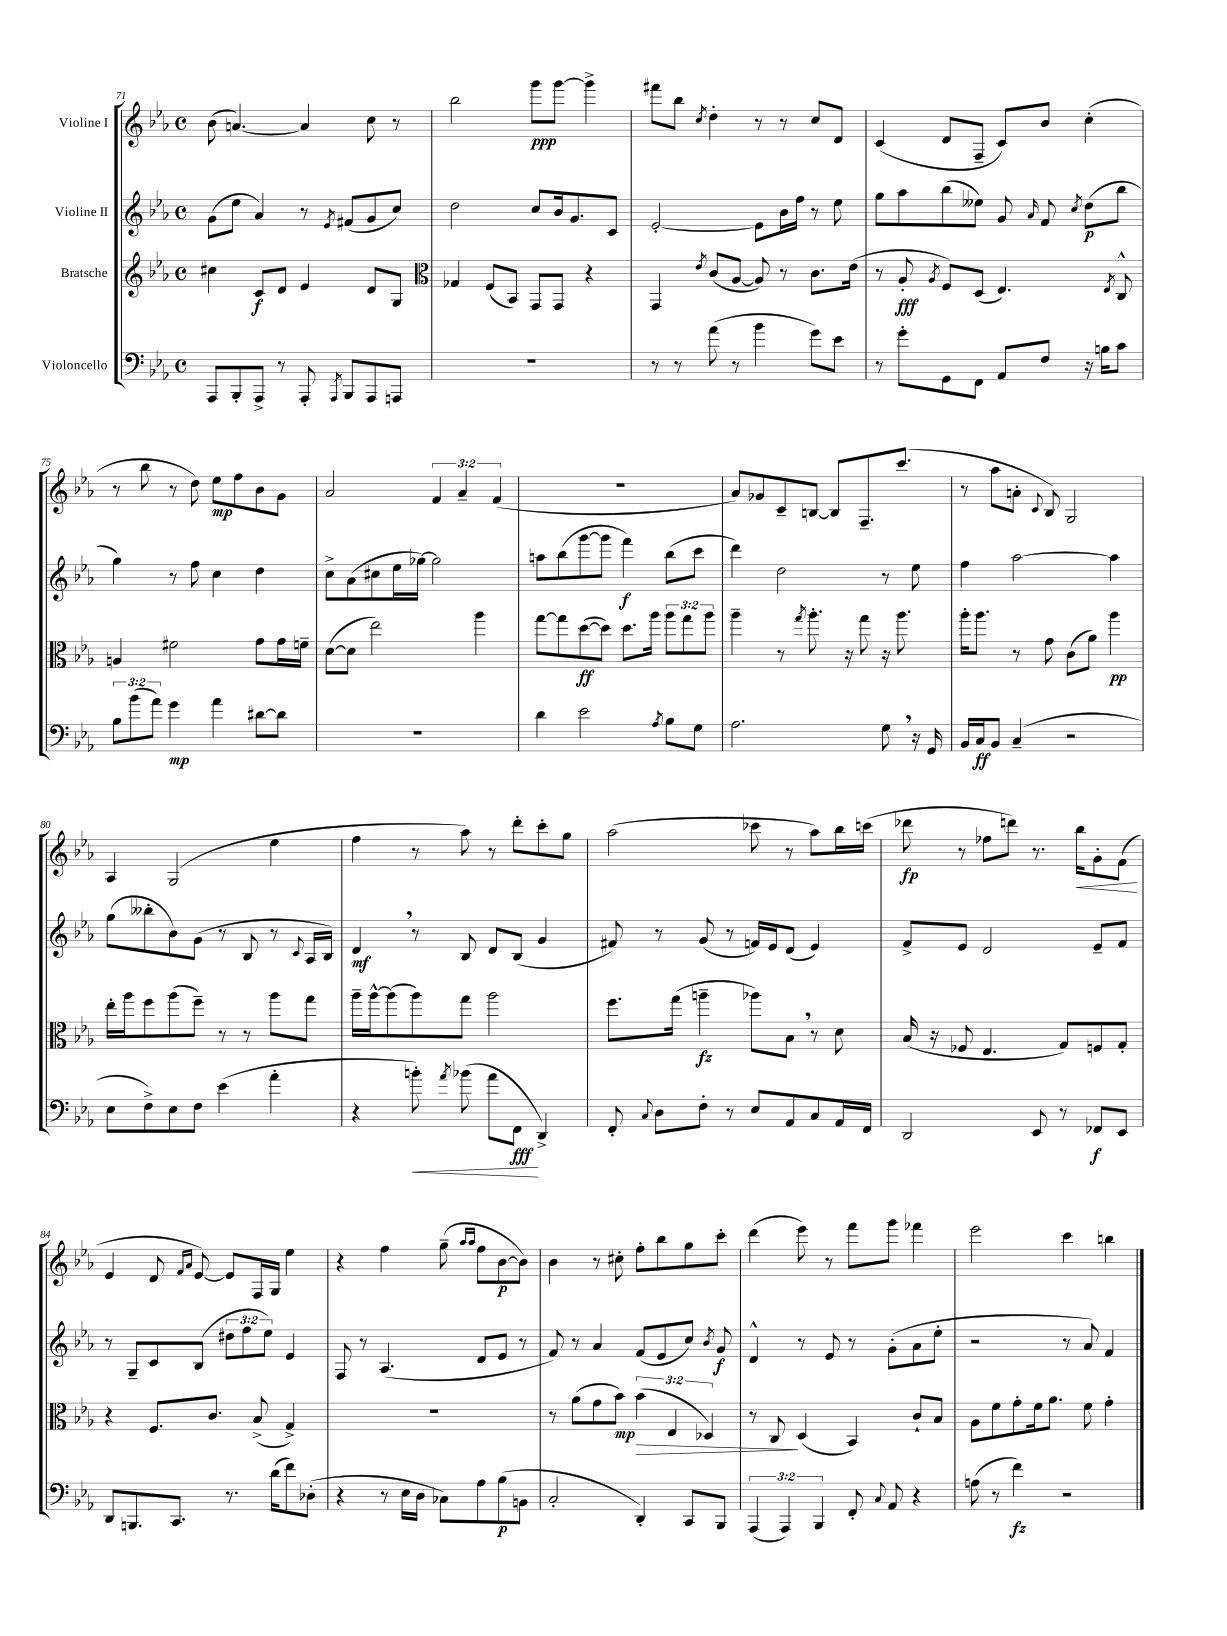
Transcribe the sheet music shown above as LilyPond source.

<<
\new StaffGroup <<
\new Staff = "s0" \with { instrumentName = "Violine I" } {
    \clef treble \key ees \major \defaultTimeSignature \time 4/4 \override Staff.TupletNumber.text = #tuplet-number::calc-fraction-text
    \autoBeamOff bes'8( a'4.~) a'4 c''8 r8 |
    bes''2 g'''8[\ppp g'''8]~ g'''4-> |
    fis'''8[ bes''8] \acciaccatura { c''8 } d''4-. r8 r8 c''8[ d'8] |
    c'4( d'8[ f8]-- c'8[) bes'8] c''4-.( |
    r8 bes''8 r8 d''8) ees''8[\mp f''8 bes'8 g'8] |
    aes'2 \tuplet 3/2 { f'4 aes'4-- f'4( } |
    R1 |
    aes'8[) ges'8 c'8-- b8]~ b8[ f8.-- c'''8.]( |
    r8 aes''8[ a'8]-. \appoggiatura { c'8 } bes8) g2 |
    aes4 g2( ees''4 |
    f''4 r8 aes''8) r8 d'''8[-. c'''8-. g''8] |
    aes''2( ces'''8 r8 aes''8[) bes''16 c'''16]( |
    des'''8\fp r8 fes''8[ d'''8]) r8. bes''16[\< g'8-. f'8]\!( |
    ees'4 d'8 \grace { f'16[ aes'16] } ees'8~) ees'8[ f16 g16] ees''4 |
    r4 f''4 g''8--( \grace { aes''16[ aes''16] } f''8[ bes'8~\p bes'8]) |
    bes'4 r8 cis''8-. f''8[-. bes''8 g''8 c'''8]-. |
    d'''4( ees'''8) r8 f'''8[ g'''8] fes'''4 |
    ees'''2 c'''4 b''4 \bar "|." |
}
\new Staff = "s1" \with { instrumentName = "Violine II" } {
    \clef treble \key ees \major \defaultTimeSignature \time 4/4 \override Staff.TupletNumber.text = #tuplet-number::calc-fraction-text
    \autoBeamOff g'8[( ees''8] aes'4) r8 \acciaccatura { ees'8 } fis'8[( g'8 c''8]) |
    d''2 c''8[ bes'16 g'8. c'8] |
    ees'2~-. ees'8[ bes'16 f''16] r8 ees''8 |
    g''8[ aes''8 bes''8( eeses''8]) g'8 \grace { aes'16 } f'8 \acciaccatura { c''8 } d''8[\p( bes''8] |
    g''4) r8 f''8 c''4 d''4 |
    c''8[-> aes'8( cis''8 ees''16 ges''16]~) ges''2 |
    a''8[ bes''8( g'''8~ g'''8] f'''4\f) bes''8[( c'''8] |
    d'''4) d''2 r8 ees''8 |
    f''4 aes''2~ aes''4 |
    g''8[( beses''8-. bes'8) g'8]( r8 bes8 r8 \appoggiatura { c'8 } aes16[ bes16]) |
    d'4\mf \breathe r8 bes8 d'8[ bes8]( g'4 |
    fis'8) r8 g'8( r8 f'16[) ees'16 d'8]( ees'4) |
    f'8[-> ees'8] d'2 ees'8[-- f'8] |
    r8 g8[-- c'8 bes8]( \tuplet 3/2 { dis''8[ f''8 ees''8]) } ees'4 |
    f8 r8 aes4.( d'8[ ees'8] r8 |
    f'8) r8 aes'4 f'8[( ees'8 c''8]) \acciaccatura { bes'8 } g'8\f |
    d'4-^ r8 ees'8 r8 g'8[-.( aes'8 ees''8]-. |
    r2 r8 aes'8) f'4 \bar "|." |
}
\new Staff = "s2" \with { instrumentName = "Bratsche" } {
    \clef treble \key ees \major \defaultTimeSignature \time 4/4 \override Staff.TupletNumber.text = #tuplet-number::calc-fraction-text
    \autoBeamOff cis''4 c'8[\f d'8] ees'4 d'8[ g8] |
    \clef alto ges4 f8[( bes,8]) g,8[ g,8] r4 |
    g,4 \acciaccatura { ees'8 } c'8[( aes8]~ aes8) r8 c'8.[ ees'16]( |
    r8 aes8-.\fff \acciaccatura { aes8 } f8[) d8]( ees4.) \acciaccatura { ees8 } c8-^ |
    a4 fis'2 g'8[ g'16 f'16]-- |
    d'8[~( d'8] ees''2) aes''4 |
    g''8[~ g''8 d''8~\ff( d''8]) d''8.[ aes''16] \tuplet 3/2 { aes''8[ g''8 aes''8] } |
    aes''4-- r8 \acciaccatura { g''8 } aes''8.-. r16 g''8 r16 aes''8. |
    aes''16[-. aes''8.] r8 g'8 c'8[( aes'8]) aes''4\pp |
    ees''16[-. aes''16 f''8 aes''8( f''8]--) r8 r8 aes''8[ g''8] |
    aes''16[-- aes''16~-^ aes''8( aes''8) g''8] aes''2 |
    f''8.[ g''16]( a''4--\fz aes''8[) bes8] \breathe r8 d'8 |
    bes16( r16 fes8 ees4. g8[) f8 g8]-. |
    r4 f8.[ c'8.] bes8->( g4->) |
    R1 |
    r8 aes'8[( g'8 bes'8]\mp\>) \tuplet 3/2 { bes'4( ees4 des4) } |
    r8 c8\! d4( bes,4) c'8[-! bes8] |
    aes8[ f'8 g'8-. f'16 aes'8.] f'8 g'4-. \bar "|." |
}
\new Staff = "s3" \with { instrumentName = "Violoncello" } {
    \clef bass \key ees \major \defaultTimeSignature \time 4/4 \override Staff.TupletNumber.text = #tuplet-number::calc-fraction-text
    \autoBeamOff aes,,8[ bes,,8-. aes,,8]-> r8 aes,,8-. \acciaccatura { aes,,8 } bes,,8[ aes,,8 a,,8] |
    R1 |
    r8 r8 aes'8( r8 bes'4 g'8[) ees'8] |
    r8 g'8[-. g,8 f,8] aes,8[ f8] r16 b16[ c'8] |
    \tuplet 3/2 { bes8[ bes'8( aes'8]) } g'4\mp aes'4 dis'8[~ dis'8] |
    R1 |
    d'4 ees'2 \acciaccatura { aes8 } bes8[ g8] |
    aes2. g8 \breathe r16 g,16 |
    bes,16[ c16\ff bes,8] c4--( r2 |
    ees8[ f8->) ees8 f8] ees'4( aes'4-. |
    r4 b'8-.\<) \acciaccatura { aes'8 } bes'8( aes'8[ f,8]\fff\! d,4->) |
    f,8-. \appoggiatura { c8 } d8[ f8]-. r8 ees8[ aes,8 c8 aes,16 f,16] |
    d,2 ees,8 r8 fes,8[\f ees,8] |
    d,8[ b,,8. c,8.] r8. d'16[( f'8) des8]-.( |
    r4 r8 ees16[ d16] ces8[) aes8 bes8\p( b,8] |
    c2-. d,4-.) c,8[ bes,,8] |
    \tuplet 3/2 { aes,,4( aes,,4) bes,,4 } f,8-. \appoggiatura { c8 } aes,8 r4 |
    a8( r8 f'4\fz) r2 \bar "|." |
}
>>
>>
\layout { \context { \Score currentBarNumber = #71 } }
